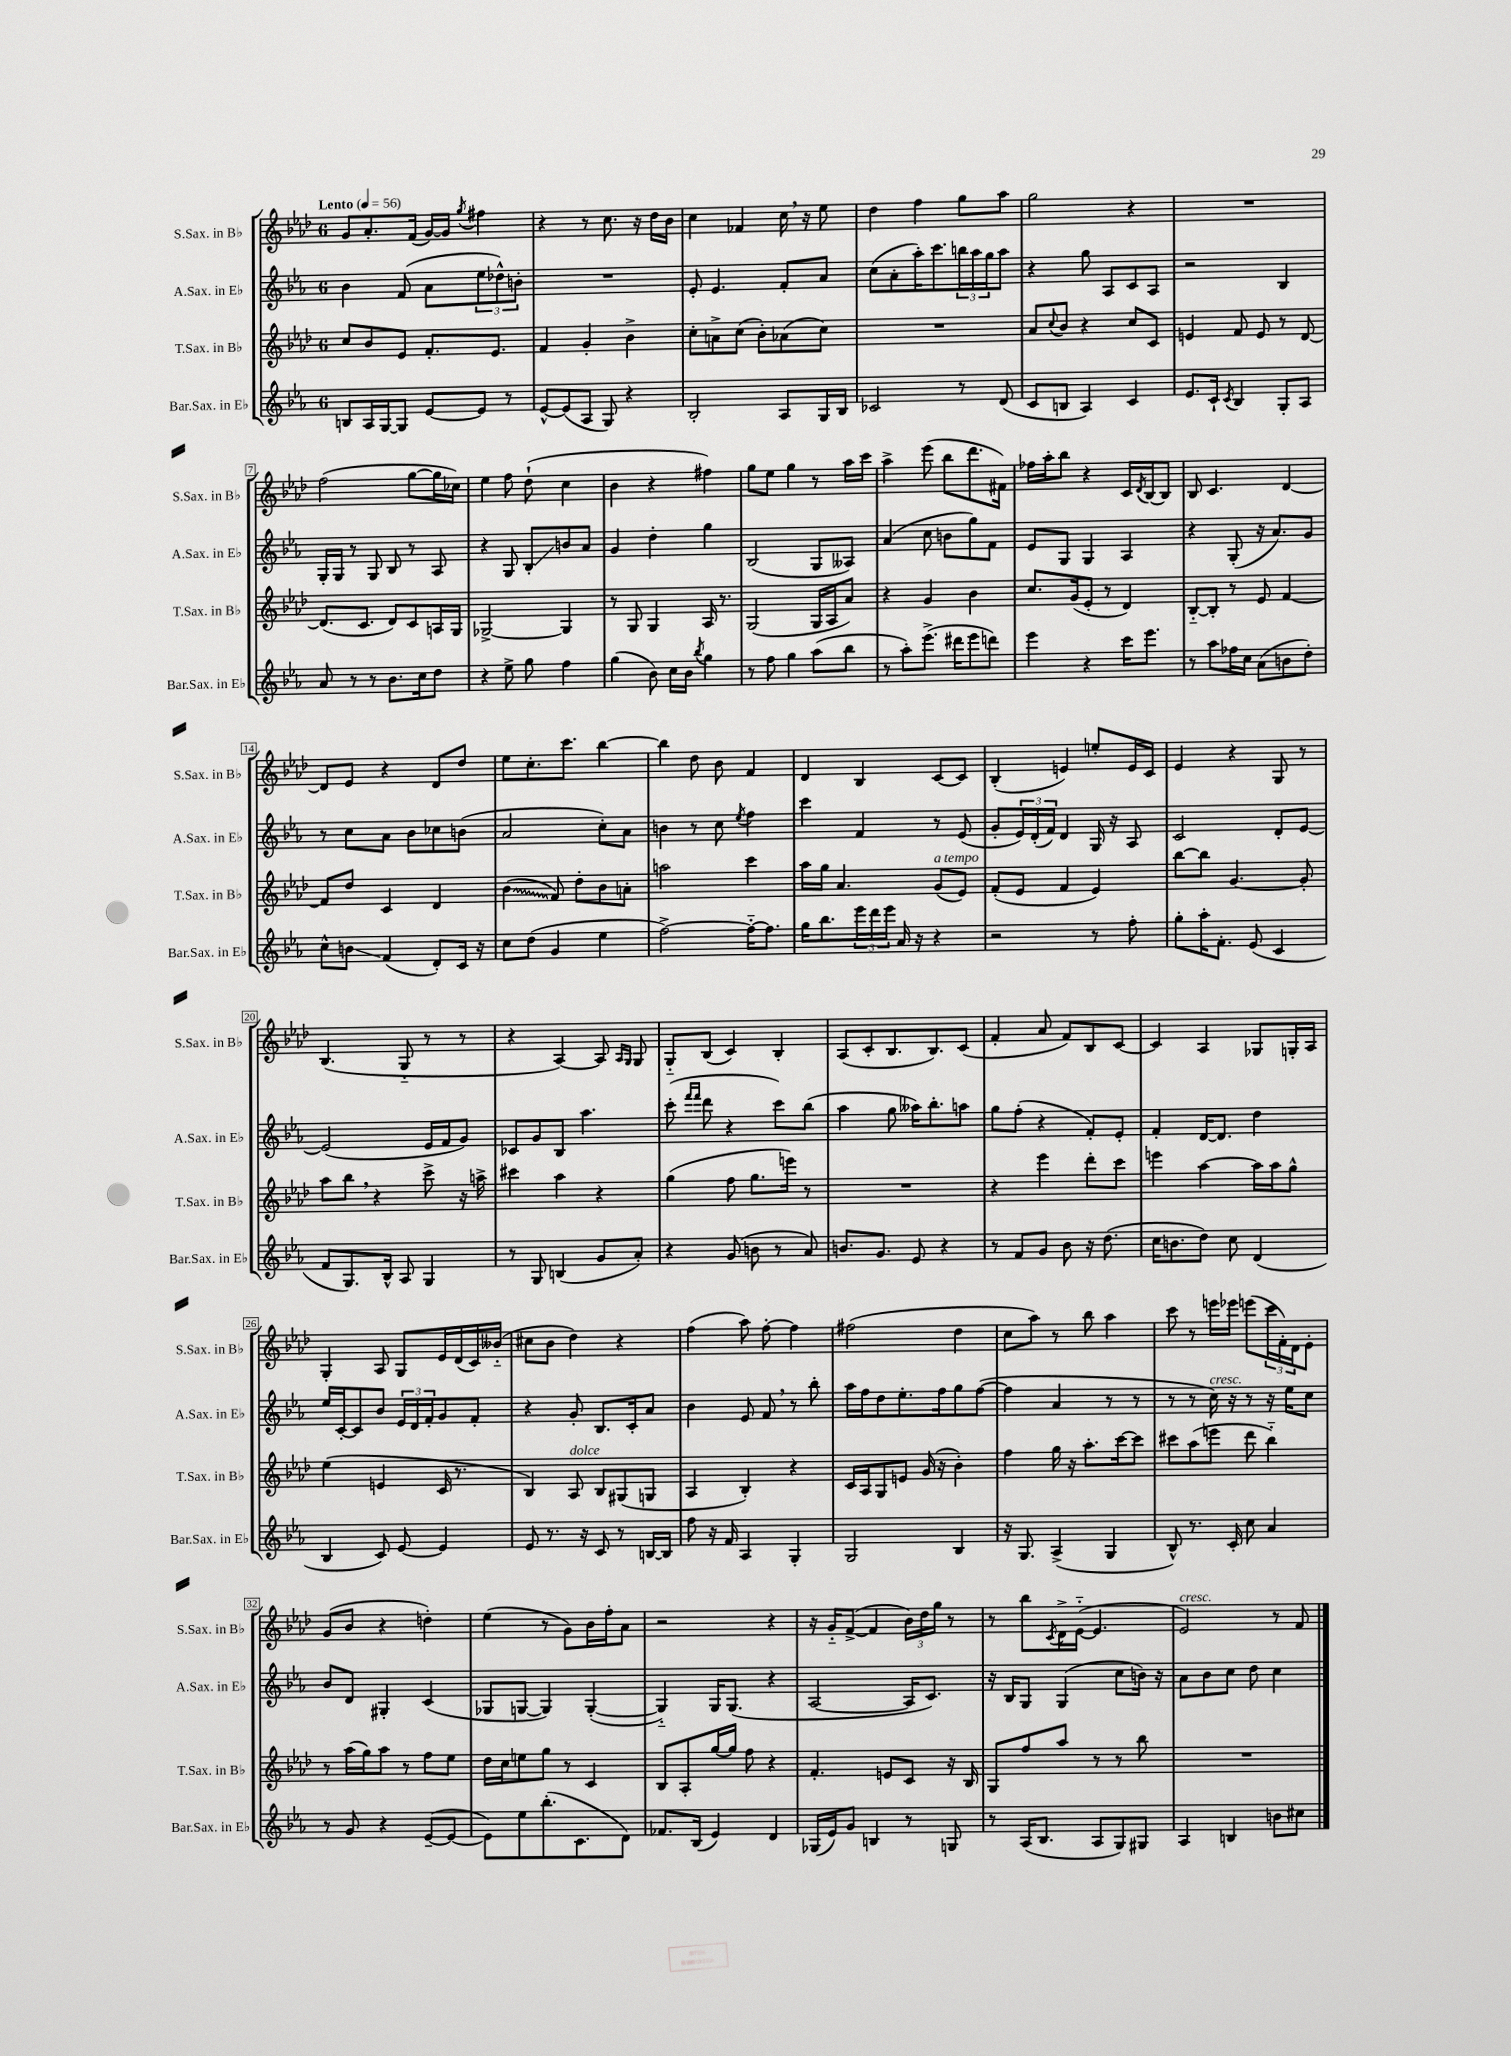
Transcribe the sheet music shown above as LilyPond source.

<<
\new StaffGroup <<
\new Staff = "s0" \with { instrumentName = "S.Sax. in Bb" shortInstrumentName = "S.Sax. in Bb" } {
    \clef treble \key aes \major \once \override Staff.TimeSignature.style = #'single-digit \time 6/8 \tempo "Lento" 4 = 56
    g'8 aes'8.-. f'16( g'16~) g'16 \acciaccatura { g''8 } fis''4 |
    r4 r8 c''8. r16 des''16 bes'16 |
    c''4 fes'4 c''16 \breathe r16 ees''8 |
    des''4 f''4 g''8 aes''8 |
    g''2 r4 |
    R2. |
    f''2( g''8~ g''16 ces''16) |
    ees''4 f''8 des''8-!( c''4 |
    bes'4 r4 fis''4) |
    g''8 ees''8 g''4 r8 aes''16 c'''16 |
    aes''4-> ees'''8( bes''8 des'''8. fis'16) |
    fes''16 aes''16-. bes''8 r4 c'16 \acciaccatura { des'8 } bes16~ bes8 |
    bes8 c'4. des'4~ |
    des'8 ees'8 r4 des'8 des''8 |
    ees''8 c''8.-. c'''8. bes''4~ |
    bes''4 des''8 bes'8 f'4 |
    des'4 bes4 c'8~ c'8 |
    bes4-.( e'4) e''8-. e'16 c'16 |
    ees'4 r4 g8 r8 |
    bes4.( g8-_ r8 r8 |
    r4 aes4~) aes8 \grace { aes16 g16 } g8 |
    g8-_ bes8( c'4) bes4-. |
    aes8( c'8-. bes8. bes8.) c'8( |
    f'4-. aes'8 f'8) bes8 c'8~ |
    c'4 aes4 ges8 g16-. aes16 |
    g4-. aes8 g8 ees'16 des'16( c'16) beses'16-_( |
    cis''8 bes'8 des''4) r4 |
    f''4( aes''8) f''8~-. f''4 |
    fis''2( des''4 |
    c''8 aes''8) r8 bes''8 aes''4 |
    c'''8 r8 e'''16 ees'''16 e'''8( \tuplet 3/2 { c'''16 f'16-.) des'16 } ees'8-. |
    g'8( bes'8 r4 d''4-.) |
    ees''4( r8 g'8) bes'16 f''16-. aes'8 |
    r2 r4 |
    r16 g'16-_ f'8~->( f'4 \tuplet 3/2 { bes'16) des''16 g''16 } r8 |
    r8 bes''8 \acciaccatura { c'8 } des'16-> ees'16~-_( ees'4. |
    ees'2^\markup { \italic "cresc." }) r8 f'8 \bar "|." |
}
\new Staff = "s1" \with { instrumentName = "A.Sax. in Eb" shortInstrumentName = "A.Sax. in Eb" } {
    \clef treble \key ees \major \once \override Staff.TimeSignature.style = #'single-digit \time 6/8
    bes'4 f'8( aes'8 \tuplet 3/2 { ees''8 des''8-^) b'8-. } |
    R2. |
    ees'8-. ees'4. f'8-. aes'8 |
    c''8( aes'8-. aes''16-.) c'''8. \tuplet 3/2 { b''16 aes''16 g''16 } aes''8 |
    r4 g''8 aes8 c'8 aes8 |
    r2 bes4 |
    g16-. g16 r8 g8 bes8 r8 aes8 |
    r4 g8 bes8-.\glissando b'8 aes'8 |
    g'4 d''4-. g''4 |
    bes2( g8 aeses8) |
    aes'4( c''8 b'8 g''8) f'8 |
    ees'8 g8 g4 aes4 |
    r4 g8-.( r16 aes'8.) g'8 |
    r8 c''8 aes'8 bes'8 ces''8 b'8( |
    aes'2 c''8-.) aes'8 |
    b'4 r8 c''8 \acciaccatura { ees''8 } f''4 |
    c'''4 f'4 r8 ees'8( |
    g'8-. \tuplet 3/2 { ees'16) d'16-.( f'16) } d'4 g16 r16 aes8 |
    c'2 d'8-. ees'8~ |
    ees'2( ees'16 f'16 g'8) |
    ces'8 g'8 bes8 aes''4. |
    c'''8-.( \grace { f'''16 f'''16 } d'''8 r4 c'''8) bes''8( |
    aes''4 g''8 aeses''16) bes''8.-. a''8 |
    g''8 f''8-.( r4 f'8-.) ees'8-. |
    f'4-. d'16~ d'8. d''4 |
    ees''16 c'16~-. c'8 bes'8 \tuplet 3/2 { ees'16 d'16 f'16-. } g'8 f'8-. |
    r4 g'8-. bes8. c'16-. aes'8 |
    bes'4 ees'8 f'8 \breathe r8 bes''8-. |
    aes''16 f''16 d''8 ees''8.-. f''16 g''8 f''8~( |
    f''4 aes'4 r8 r8 |
    r8 r8 c''16^\markup { \italic "cresc." }) r16 r8 r16 ees''16 c''8 |
    bes'8 d'8 gis4-. c'4( |
    ges8 g8~ g4) g4~-.( |
    g4-_) g16 g8.( r4 |
    aes2~ aes16 c'8.) |
    r16 bes16 g8 g4( c''8 b'16) r16 |
    aes'8 bes'8 c''8 d''8 c''4 \bar "|." |
}
\new Staff = "s2" \with { instrumentName = "T.Sax. in Bb" shortInstrumentName = "T.Sax. in Bb" } {
    \clef treble \key aes \major \once \override Staff.TimeSignature.style = #'single-digit \time 6/8
    c''8 bes'8 ees'8 f'8.-. ees'8. |
    f'4 g'4-. bes'4-> |
    c''8-. a'8-> c''8( bes'8-.) aes'8( c''8) |
    R2. |
    aes'8 \appoggiatura { c''8 } bes'8 r4 c''8 c'8 |
    e'4 f'8 e'8 r8 des'8~ |
    des'8.( c'8. des'8) c'8 a16 g16 |
    ges2~-> ges4 |
    r8 g8 g4 aes16 r8. |
    g2( g16 aes16 aes'8) |
    r4 g'4 bes'4 |
    c''8. g'16( ees'8-. r8 des'4) |
    bes8~-_ bes8-. r8 ees'8 f'4~ |
    f'8 des''8 c'4 des'4 |
    \once \override Glissando.style = #'zigzag bes'4\glissando( f'8) des''8-. bes'8 a'8-. |
    a''2 c'''4 |
    aes''16 g''16 aes'4. g'8^\markup { \italic "a tempo" }( ees'8) |
    f'8-.( ees'8 f'4 ees'4) |
    bes''8~ bes''8 g'4.~ g'8-. |
    aes''8 bes''8 \breathe r4 c'''8-> r16 a''16-> |
    cis'''4 aes''4 r4 |
    g''4( f''8 g''8. e'''16) r8 |
    R2. |
    r4 ees'''4 des'''8-. c'''8 |
    e'''4 aes''4~ aes''16 aes''16 g''8-^ |
    ees''4( e'4 c'16 r8. |
    bes4) aes8^\markup { \italic "dolce" } bes8 gis8( g8 |
    aes4 bes4-.) r4 |
    c'16 aes16 g8 e'8 g'16( r16 bes'4-.) |
    f''4 g''16 r16 aes''8.-. c'''16~ c'''8 |
    cis'''8 aes''8( e'''8 des'''8 bes''4-_) |
    r8 aes''16( g''16) aes''8 r8 f''8 ees''8 |
    des''16 c''16 e''8 g''8 r8 c'4 |
    bes8 aes8-. g''16~ g''16 f''8 r4 |
    f'4.-. e'8 c'8 r16 bes16 |
    g8 f''8 aes''8 r8 r8 bes''8 |
    R2. \bar "|." |
}
\new Staff = "s3" \with { instrumentName = "Bar.Sax. in Eb" shortInstrumentName = "Bar.Sax. in Eb" } {
    \clef treble \key ees \major \once \override Staff.TimeSignature.style = #'single-digit \time 6/8
    b8 aes16 g16~ g8 ees'8~ ees'8 r8 |
    ees'8~-^ ees'8( aes8 g8) r4 |
    bes2-. aes8 g16 bes16 |
    ces'2 r8 d'8( |
    c'8 b8 aes4) c'4 |
    ees'8. c'16-! \acciaccatura { c'8 } bes4 g8-. aes8 |
    aes'8 r8 r8 bes'8. c''16 d''8 |
    r4 ees''8-> g''8 f''4 |
    g''4( bes'8) c''16 bes'16 \acciaccatura { bes''8 } g''4 |
    r8 f''8 g''4 aes''8( bes''8 |
    r8 aes''8-.) ees'''8.->( dis'''16 ees'''8 d'''8) |
    ees'''4 r4 c'''16 ees'''8. |
    r8 aes''8 fes''16 c''16 aes'8( b'8 d''8-.) |
    c''8-^ b'8\glissando f'4( d'8-.) c'16 r16 |
    c''8 d''8( g'4 ees''4 |
    f''2~->) f''16~-_ f''8. |
    g''16 bes''8. \tuplet 3/2 { ees'''16 d'''16 ees'''16 } aes'16 r16 r4 |
    r2 r8 f''8-. |
    g''8-. aes''16-. f'8.-. ees'8( c'4 |
    f'8 g8.) bes16-^ aes8 g4 |
    r8 g8 b4( g'8 aes'8-.) |
    r4 g'8( b'8 r8 aes'8) |
    b'8. g'8. ees'8 r4 |
    r8 f'8 g'8 bes'8 r16 d''8.( |
    c''16 b'8. d''8) c''8 d'4( |
    bes4 c'8) ees'8~ ees'4 |
    ees'8 r8. r16 c'8 r8 b16~ b16 |
    f''8 r16 f'16 aes4 g4-. |
    g2 bes4 |
    r16 g8. aes4->( g4 |
    bes8-^) r8. c'16-. c''8 aes'4 |
    r8 g'8 r4 ees'8~--( ees'8~ |
    ees'8) ees''8 bes''8.-.( c'8. d'8) |
    fes'8. bes16( ees'4) d'4 |
    ges16( ees'16) g'8 b4 r8 g8 |
    r8 aes16( bes8. aes8 g8) gis8 |
    aes4 b4 b'8 cis''8 \bar "|." |
}
>>
>>
\layout { \context { \Score \override BarNumber.stencil = #(make-stencil-boxer 0.1 0.3 ly:text-interface::print) } }
